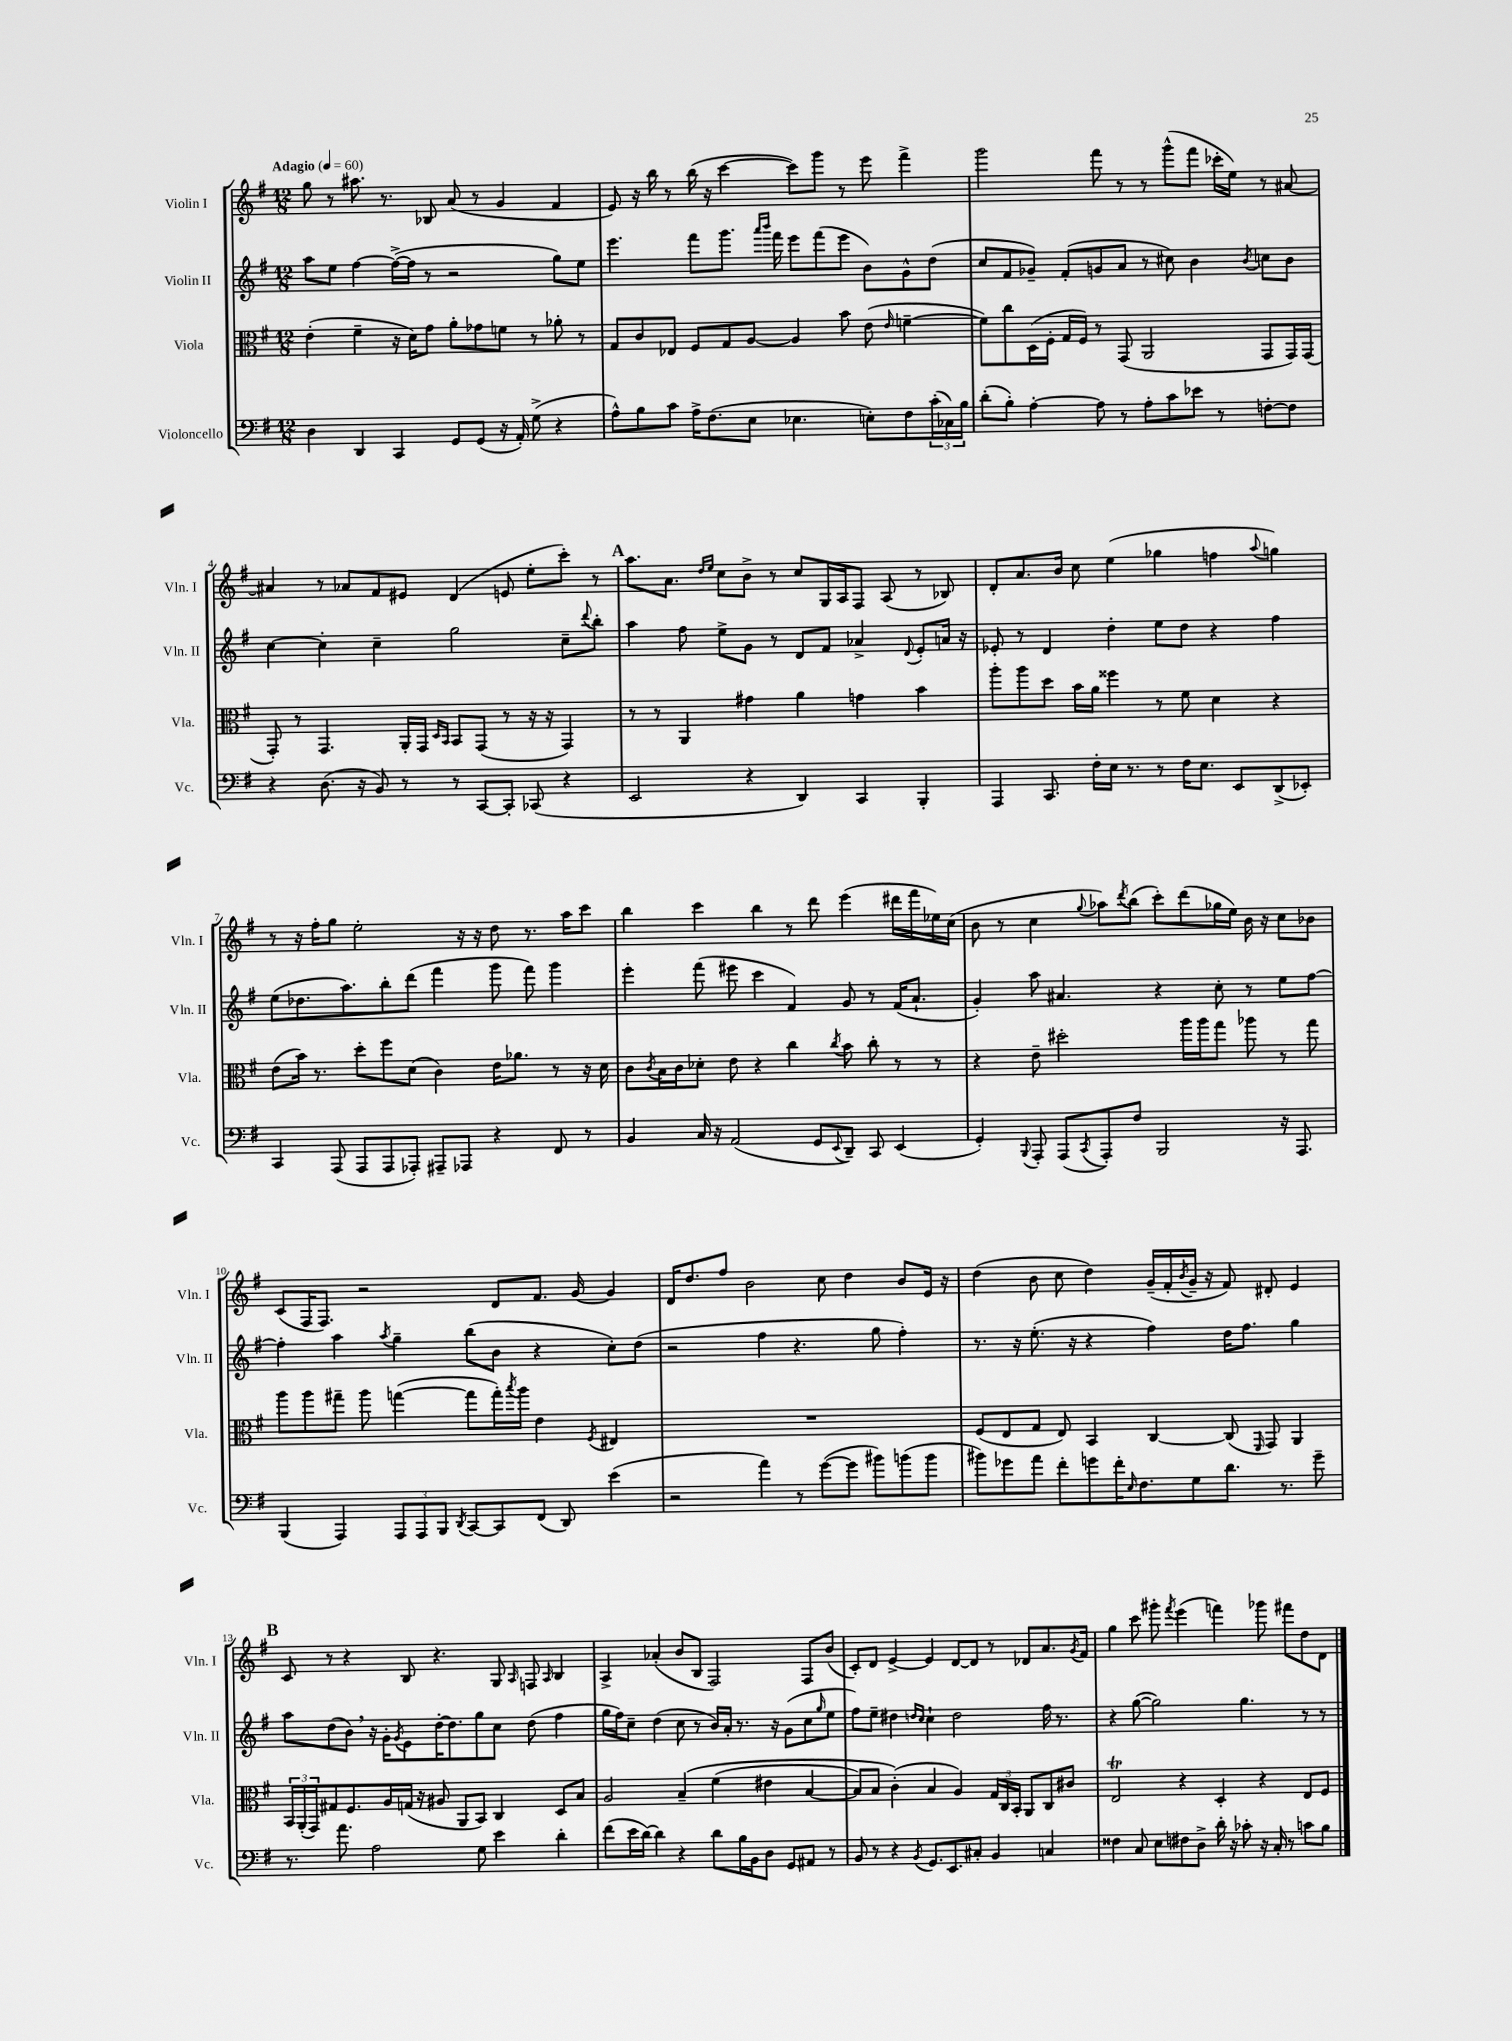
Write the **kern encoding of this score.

**kern	**kern	**kern	**kern
*staff4	*staff3	*staff2	*staff1
*clefF4	*clefC3	*clefG2	*clefG2
*k[f#]	*k[f#]	*k[f#]	*k[f#]
*M12/8	*M12/8	*M12/8	*M12/8
*MM60	*MM60	*MM60	*MM60
4D\	(4e'\	8aa\L	8gg\
.	.	8ee\J	8r
4DD/	4f#~\	[4ff#\	8.aa#\
.	.	.	8.r
4CC/	16r	(16ff#^\_LL	.
.	16d\LK)	16ff#\]JJ	.
.	8g\J	8r	8B-/
8GG/L	8a'\L	2r	(8a/
(8GG/J	8g-\	.	8r
16r	8f\J	.	4g/
16AA'/)	.	.	.
(8G^\	8r	.	.
4r	8a-'\	8gg\L)	4f#/
.	8r	8ee\J	.
=	=	=	=
8A^^\L)	8G/L	4.eee\	8e/)
8B\	8c/	.	16r
.	.	.	16bb\
8c\J	8E-/J	.	8r
16A^\LK	8F#/L	8fff#\L	(16bb\
(8.F#\	.	.	16r
.	8G/	8.ggg\J	[4ccc\
8E\J	[8A/J	.	.
.	.	16qqaaa/LL	.
.	.	16qqbbb/JJ	.
.	.	16fff#\	.
4.E-\	4A/]	8eee\L	8ccc\]L)
.	.	(8fff#\	8ggg\J
.	8b\	8eee\J	8r
8E'\L)	(8e\	8b\L)	8eee\
.	16qqe/	.	.
8F#\	[4f~\	8g^^\	4fff#^\
(24c'\L	.	(8dd\J	.
24C-\)	.	.	.
24B\JJ	.	.	.
=	=	=	=
(8d'\L	8f\]L)	8cc/L	2ggg\
8B'\J)	8cc\	8f#/	.
[4A'\	(16D\L	8g-~/J)	.
.	16F#'\JJ	.	.
.	16G/LL	(8f#'/L	.
.	16F#/JJ)	.	.
8A\]	8r	8g/	8fff#\
8r	(8GG/	8a/J	8r
8A'\L	2AA/	8r	8r
8c\	.	8cc#\)	(8ggg^^\L
8e-\J	.	4b\	8fff#\J
8r	.	.	16ccc-'\LL
.	.	.	16ee\JJ)
.	.	8qb/	.
[8F'\L	8GG/L	8cc\L	8r
8F\]J	16GG/L)	8b\J	[8a#/
.	(16GG/JJ	.	.
=	=	=	=
4r	8GG'/)	[4cc\	4a#/]
.	8r	.	.
(8.D\	4.GG/	4cc'\]	8r
.	.	.	8a-/L
16r	.	.	.
8BB/)	.	4cc~\	8f#/
8r	16AA'/LL	.	8e#/J
.	16GG/JJ	.	.
.	16qqD/LL	.	.
.	16qqBB/JJ	.	.
8r	8BB/L	2gg\	(4d/
[8CC/L	(8GG/J	.	.
8CC'/]J	8r	.	8e/
(8CC-/	16r	.	8ee'\L
.	16r	.	.
4r	4GG/)	8cc~\L	8ccc'\J)
.	.	8qqddd/	.
.	.	8bb'\J	8r
=	=	=	=
2EE/	8r	4aa\	8.aa\L
.	8r	.	.
.	.	.	8.a\J
.	4AA/	8ff#\	.
.	.	.	16qqdd/LL
.	.	.	16qqee/JJ
.	.	8ee^\L	8cc\L
4r	4g#\	8g\J	8b^\J
.	.	8r	8r
4DD/)	4a\	8d/L	8cc/L
.	.	8f#/J	16G/L
.	.	.	16A/J
4CC/	4g\	4a-^/	8F#/J
.	.	.	(8A/
.	.	8qqd/	.
4BBB'/	4b\	8e'/L	8r
.	.	16a/Jk	8B-/)
.	.	16r	.
=	=	=	=
4AAA/	8aa'\L	8e-'/	8d'/L
.	8aa\	8r	8.a/
8.CC/	8dd\J	4d/	.
.	.	.	16b/Jk
.	16b\LL	.	8cc\
16F#'\LL	16a\JJ	.	.
16E\JJ	4ff##\	4dd'\	(4ee\
8.r	.	.	.
8r	8r	8ee\L	4gg-\
16F#\LK	8f#\	8dd\J	.
8.E\J	.	.	.
.	4d\	4r	4ff\
8EE/L	.	.	.
.	.	.	8qqaa/
(8DD^/	4r	4ff#\	4gg\)
8EE-'/J)	.	.	.
=	=	=	=
4CC/	(8e\L	(8ee\L	8r
.	16b\Jk)	8.dd-\	16r
.	8.r	.	16ff#'\LK
(8AAA/	.	.	8gg\J
.	.	8.aa\)	.
8AAA/L	8dd'\L	.	2ee'\
8AAA/	8ff#\	8bb'\	.
8AAA-'/J)	(8d\J	(8ddd\J	.
8AAA#~/L	4c\)	4fff#\	.
8AAA-/J	.	.	16r
.	.	.	16r
4r	16e\LK	8ggg\	8dd\
.	8.a-\J	.	.
.	.	8fff#\)	8.r
8FF#/	8r	4ggg\	.
.	.	.	16aa\LK
8r	16r	.	8ccc\J
.	16d\	.	.
=	=	=	=
4BB/	8c\L	4eee'\	4bb\
.	8qc/	.	.
.	16B\L	.	.
.	16c\J	.	.
16C/	8d-'\J	(8fff#\	4ccc\
16r	.	.	.
(2AA/	8e\	8eee#\	.
.	4r	4ccc\	4bb\
.	4cc\	4f#/)	8r
8GG/L	.	.	8ddd\
8qqEE/	8qcc/	.	.
8DD~/J)	8b\	8g/	(4eee\
8CC/	8cc'\	8r	.
(4EE/	8r	(16f#/LK	16ddd#\LL
.	.	8.a`/J	16fff#\
.	8r	.	16ee-\)
.	.	.	(16cc\JJ
=	=	=	=
4GG'/)	4r	4g'/)	8b\
.	.	.	8r
8qqBBB/	.	.	.
8AAA'/	8e~\	8aa\	4cc\
(8AAA/L	2dd#'\	4.a#/	.
8qCC/	.	.	8qqgg/
8AAA'/)	.	.	8aa-\L)
.	.	.	8qddd/
8F#/J	.	.	(8bb\J
2BBB/	.	4r	8ccc'\L)
.	16aa\LL	.	(8ddd\
.	16aa\J	.	.
.	8gg\J	8cc'\	16gg-\L
.	.	.	16ee\JJ)
.	8aa-\	8r	16b\
.	.	.	16r
16r	8r	8ee\L	8cc\L
8.AAA/	.	.	.
.	8gg\	[8ff#\J	8b-\J
=	=	=	=
(4BBB/	8aa\L	4ff#'\]	(8c/L
.	8aa\	.	16F#/K
.	.	.	8.F#/J)
4AAA/)	8gg#~\J	4aa\	.
.	8aa\	.	2r
.	.	8qaa/	.
12AAA/L	([4gg\	4gg~\	.
12AAA/	.	.	.
12BBB/J	.	.	.
8qDD/	.	.	.
[8CC/L	8gg\]L	(8bb\L	.
8CC/]	16gg'\L)	8b\J	8d/L
.	8qbb/	.	.
.	16aa\JJ	.	.
(8FF#/J	4e\	4r	8.f#/J
8DD/)	.	.	.
.	.	.	[16g/
.	8qF#/	.	.
(4e\	4E#/	8cc'\L)	4g/]
.	.	(8dd\J	.
=	=	=	=
2r	1.r	2r	16d/LK
.	.	.	8.dd/
.	.	.	8ff#/J
.	.	.	2b\
4a\)	.	4ff#\	.
8r	.	4.r	.
([8g\L	.	.	8cc\
8g\]J	.	.	4dd\
8b#\L)	.	8gg\	.
(8b\	.	4ff#'\)	8b/L
8b\J	.	.	16e/Jk
.	.	.	16r
=	=	=	=
8b#\L)	(8F#/L	8.r	(4dd\
8g-\	8E/	.	.
.	.	16r	.
8a\J	8G/J	(8.ee'\	8b\
8f#'\L	8E/)	.	8cc\
.	.	16r	.
8g\	4BB/	4r	4dd\)
16f#'\K	.	.	.
16qqE/	.	.	.
8.F#\	.	.	.
.	[4C/	4ff#\)	(16g~/LL
.	.	.	16f#'/
.	.	.	8qb/
8G\	.	.	16g~/JJ
.	.	.	16r
8.d\J	(8C/]	16dd\LK	8f#/)
.	.	8.ff#\J	.
.	16qqFF#/	.	.
.	8GG/)	.	8d#'/
8.r	.	.	.
.	4AA/	4gg\	4e/
8g~\	.	.	.
=	=	=	=
8.r	24BB/LL	8aa\L	8c/
.	(24AA'/	.	.
.	24GG/J)	.	.
.	8G#/	(8dd\	8r
8.a\	.	.	.
.	8.F#/	8b\J)	4r
2A\	.	16r	.
.	16A/L	16g'\LK	.
.	.	8qg/	.
.	(16G/JJ	8e\	8B/
.	16r	.	.
.	8A#/	[16dd'\K	4.r
.	.	8.dd\]	.
.	8AA/L	.	.
8G\	8BB/J)	8gg\	.
4e\	4C/	8cc\J	8G/
.	.	.	16qqA/
.	.	(8dd\	8F/
.	.	.	16qqA/
4d'\	8D/L	4ff#\	4B/
.	8B/J	.	.
=	=	=	=
(8f#\L	2A/	16gg\LL	4A^/
.	.	16ff#\J)	.
16e\L	.	8cc~\J	.
[16d\JJ)	.	.	.
4d\]	.	(4dd\	(4a-'/
4r	&(4B~/	8cc\	8b/L
.	.	8r	8B/J
8d\L	(4f#\	16b/LL)	2F#/)
.	.	16a'/JJ	.
16B\L	.	8.r	.
16BB\J	.	.	.
8D\J	4e#\	.	.
.	.	16r	.
8GG/L	.	(8g\L	.
8AA#/J	[4B/	8cc\	8F#/L
.	.	16qqgg/	.
8r	.	8ee\J	(8b/J
=	=	=	=
8BB/	8B/]L)	8ff#\L)	8c'/L)
8r	8B/J	8ee~\J	8d/J
4r	(4c'\&)	4dd#\	[4e^/
.	.	16qqdd/LL	.
8qBB/	.	16qqcc/JJ	.
8.GG/L	4B/	4cc`\	4e/]
8.EE/	.	.	.
.	4A/)	2dd\	[8d/L
8C#'/J	.	.	8d/]J
4BB/	24G/LL	.	8r
.	24C/	.	.
.	24BB'/JJ	.	.
.	8AA/L	.	8d-/L
4C/	8C/	16ff#\	8.a/
.	.	8.r	.
.	8c#/J	.	.
.	.	.	8qg/
.	.	.	16f#/Jk
=	=	=	=
4F##\	2E/	4r	4gg\
8C/	.	([8gg\	8ccc\
8E\L	.	2gg\])	8ggg#'\
.	.	.	8qfff#/
8F#\	4r	.	(4eee\
8D^\J	.	.	.
16d'\	4D'/	.	4fff\)
16r	.	.	.
8c-'\	.	4.gg\	.
16r	4r	.	8ggg-\
16C'/	.	.	.
8r	.	.	8fff#\L
8c\L	8E/L	8r	8dd\
8B\J	8F#/J	8r	8d\J
==	==	==	==
*-	*-	*-	*-
